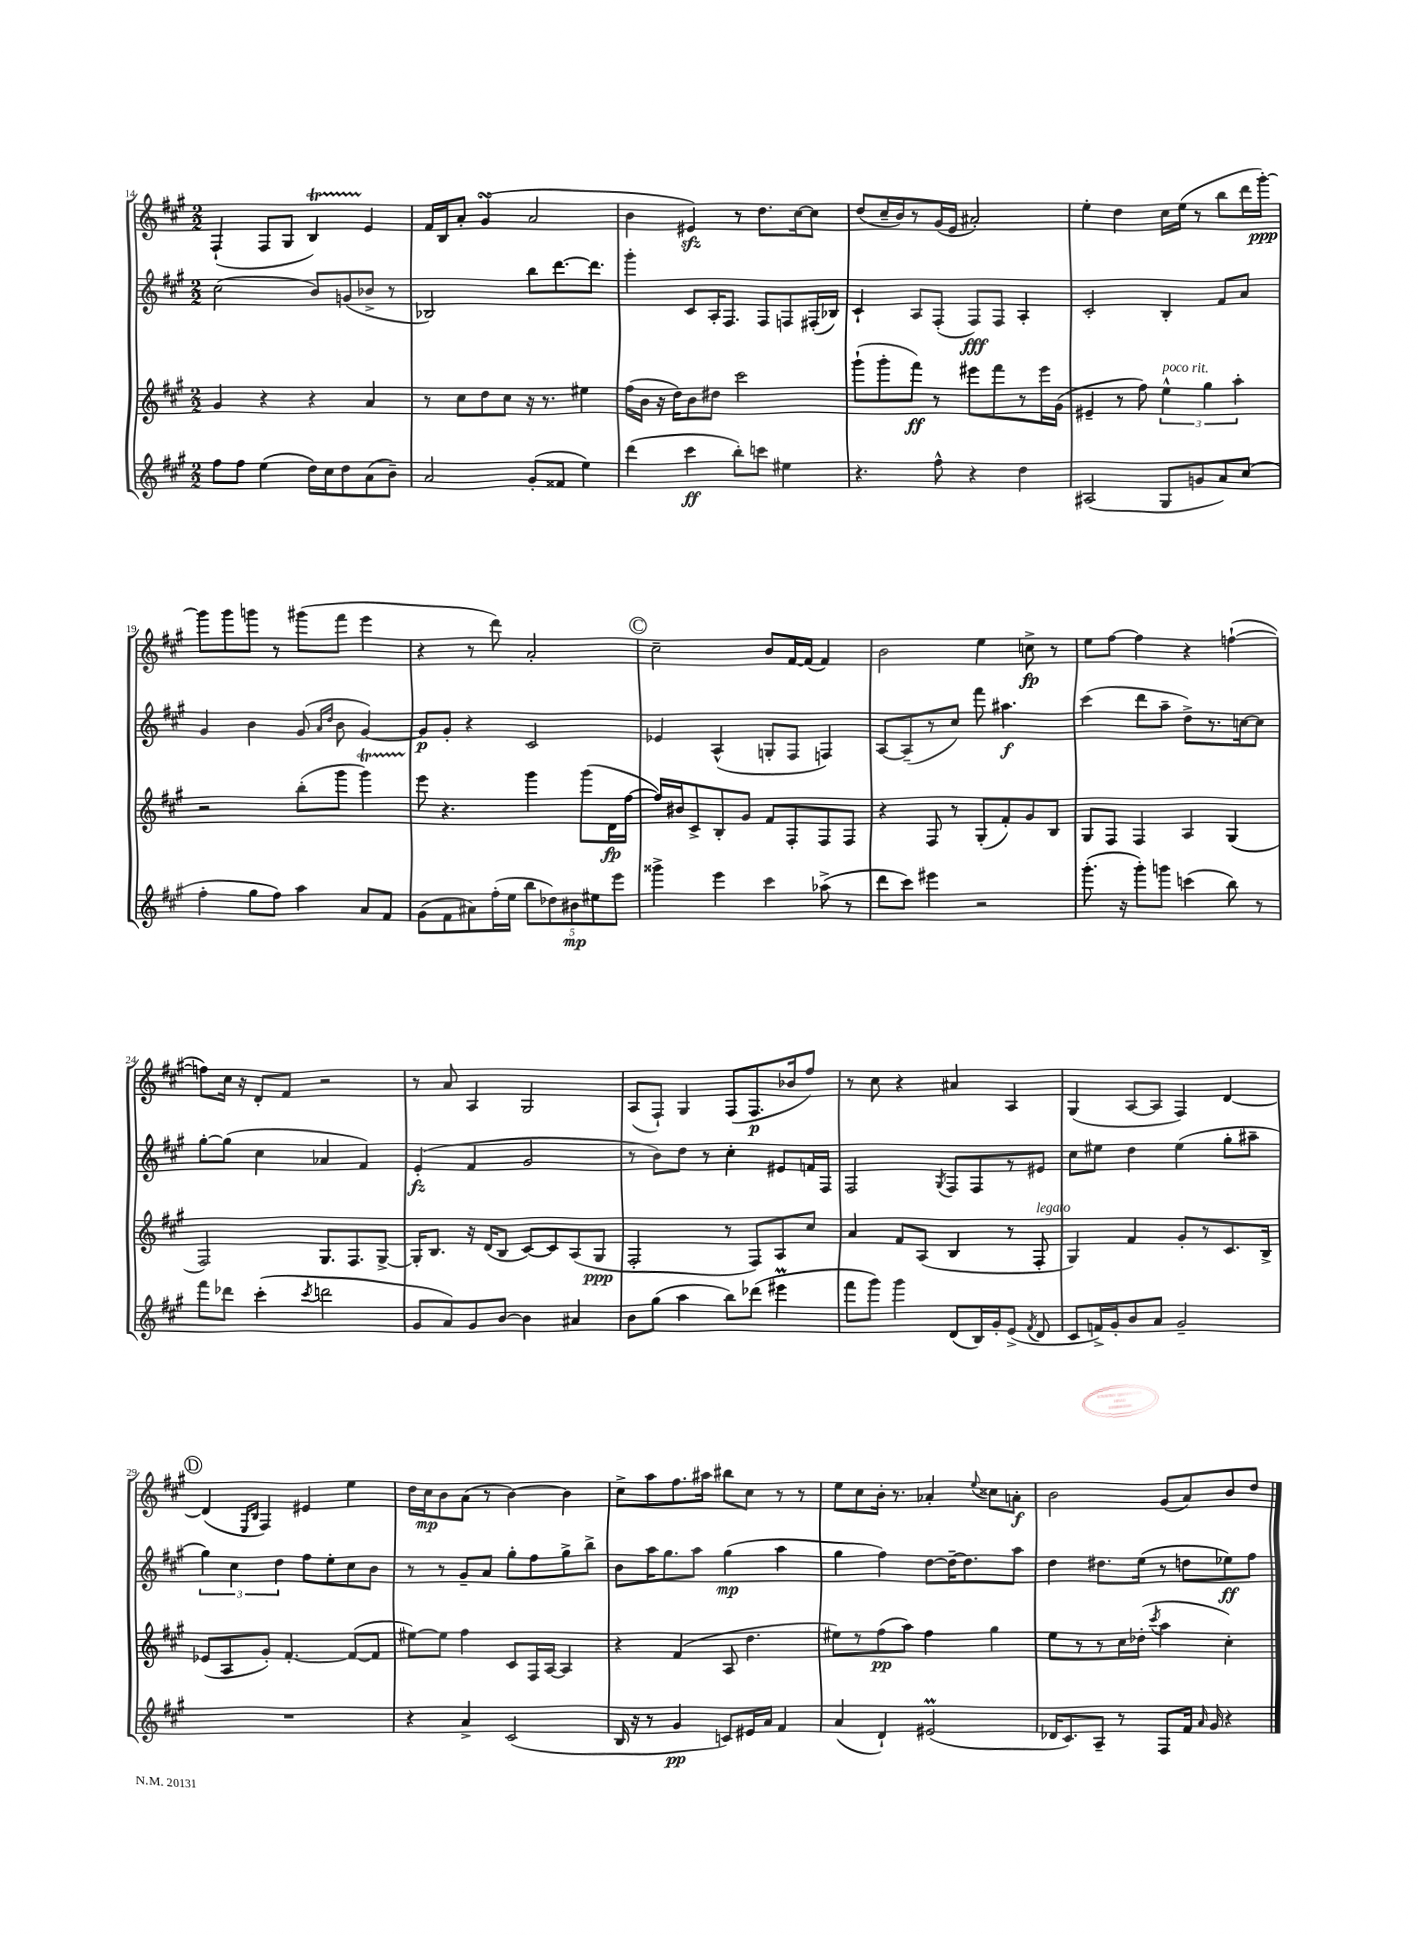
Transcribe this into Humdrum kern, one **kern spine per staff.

**kern	**dynam	**kern	**dynam	**kern	**dynam	**kern	**dynam
*part4	*part4	*part3	*part3	*part2	*part2	*part1	*part1
*staff4	*staff4	*staff3	*staff3	*staff2	*staff2	*staff1	*staff1
*clefG2	*	*clefG2	*	*clefG2	*	*clefG2	*
*k[f#c#g#]	*	*k[f#c#g#]	*	*k[f#c#g#]	*	*k[f#c#g#]	*
*M2/2	*	*M2/2	*	*M2/2	*	*M2/2	*
=14	=14	=14	=14	=14	=14	=14	=14
8ff#\L	.	4g#/	.	(2cc#\	.	(4F#`/	.
8ff#\J	.	.	.	.	.	.	.
(4ee\	.	4r	.	.	.	8F#/L	.
.	.	.	.	.	.	8G#/J	.
16dd\LL)	.	4r	.	8b/L)	.	4BT/)	.
16cc#\J	.	.	.	.	.	.	.
8dd\	.	.	.	(8gn/	.	.	.
(8a\	.	4a/	.	8b-X^/J	.	4e/	.
8b~\J)	.	.	.	8r	.	.	.
=15	=15	=15	=15	=15	=15	=15	=15
2a/	.	8r	.	2B-X/)	.	16f#/LL	.
.	.	.	.	.	.	16B/J	.
.	.	8cc#\L	.	.	.	8a'/J	.
.	.	8dd\	.	.	.	(4g#sSsS/	.
.	.	8cc#\J	.	.	.	.	.
(8g#'/L	.	16r	.	8bb\L	.	2a/	.
.	.	8.r	.	.	.	.	.
8f##X/J	.	.	.	[8.ddd\	.	.	.
4ee\)	.	4ee#X\	.	.	.	.	.
.	.	.	.	8.ddd\J]	.	.	.
=16	=16	=16	=16	=16	=16	=16	=16
(4ddd\	.	(16ff#\LL	.	4ggg#'\	.	4b\	.
.	.	16b\JJ	.	.	.	.	.
.	.	16r	.	.	.	.	.
.	.	16dd\KL)	.	.	.	.	.
4ccc#\	ff	8b\	.	8c#/L	.	4e#Xzz/)	.
.	.	8dd#X\J	.	16A'/K	.	.	.
.	.	.	.	8.F#/J	.	.	.
8bb'\L)	.	2ccc#\	.	.	.	8r	.
8cccn\J	.	.	.	8F#/L	.	8.dd\L	.
4ee#X\	.	.	.	8Fn/	.	.	.
.	.	.	.	.	.	[16cc#\k	.
.	.	.	.	(16F#X'/L	.	8cc#\J]	.
.	.	.	.	16B-X/JJ)	.	.	.
=17	=17	=17	=17	=17	=17	=17	=17
4.r	.	(8ggg#`\L	.	4c#`/	.	(8dd/L	.
.	.	8ggg#'\	.	.	.	16cc#~/L	.
.	.	.	.	.	.	16b/J)	.
.	.	8fff#\J)	ff	8A/L	.	8r	.
8ff#^^\	.	8r	.	(8F#'/J	.	(16g#/L	.
.	.	.	.	.	.	16e/JJ	.
4r	.	8eee#X\L	.	8F#/L)	fff	2a#X'/)	.
.	.	8fff#\	.	8F#/J	.	.	.
4dd\	.	8r	.	4A'/	.	.	.
.	.	16eee#\L	.	.	.	.	.
.	.	(16g#\JJ	.	.	.	.	.
=18	=18	=18	=18	=18	=18	=18	=18
(2A#X/	.	4e#X~/	.	2c#'/	.	4ee'\	.
.	.	8r	.	.	.	4dd\	.
.	.	8ff#\)	.	.	.	.	.
!	!	!LO:TX:a:i:t=poco rit.	!	!	!	!	!
8G#/L	.	6ee^^\	.	4B'/	.	16cc#\LL	.
.	.	.	.	.	.	(16ee\JJ	.
8gn/	.	.	.	.	.	8r	.
.	.	6gg#\	.	.	.	.	.
8a/)	.	.	.	8f#/L	.	8bb\L	.
.	.	6aa'\	.	.	.	.	.
(8cc#/J	.	.	.	8a/J	.	16ddd\L	.
.	.	.	.	.	.	[16ggg#'\JJ)	ppp
!!LO:LB:g=z
=19	=19	=19	=19	=19	=19	=19	=19
4ff#'\	.	2r	.	4g#/	.	8ggg#\L]	.
.	.	.	.	.	.	8ggg#\	.
8gg#\L	.	.	.	4b\	.	8gggn\J	.
8ff#\J)	.	.	.	.	.	8r	.
4aa\	.	(8bb'\L	.	(8g#/	.	(8ggg#X\L	.
.	.	.	.	16qqa/LL	.	.	.
.	.	.	.	16qqdd/JJ	.	.	.
.	.	8ggg#\J	.	8b\	.	8fff#\J	.
8a/L	.	4ggg#t\)	.	[4g#/)	.	4eee\	.
8f#/J	.	.	.	.	.	.	.
=20	=20	=20	=20	=20	=20	=20	=20
(8g#\L	.	8eee\	.	8g#/L]	p	4r	.
8f#\	.	4.r	.	8g#'/J	.	.	.
8a#X\)	.	.	.	4r	.	8r	.
(16ff#'\L	.	.	.	.	.	8ddd\)	.
16ee\JJ	.	.	.	.	.	.	.
10bb\L	.	4ggg#\	.	2c#/	.	2a'/	.
10dd-X\)	.	.	.	.	.	.	.
10b#X\	mp	.	.	.	.	.	.
.	.	(8ggg#\L	.	.	.	.	.
10ee#X\	.	.	.	.	.	.	.
.	.	16d\L	fp	.	.	.	.
10eee\J	.	.	.	.	.	.	.
.	.	[16ff#\JJ	.	.	.	.	.
!!LO:REH:place=s1:t=C
=21	=21	=21	=21	=21	=21	=21	=21
4ggg##X^\	.	16ff#/LL])	.	4e-X/	.	2cc#~\	.
.	.	16b#X/J	.	.	.	.	.
.	.	8c#^/	.	.	.	.	.
4eee\	.	8B'/	.	(4A^^/	.	.	.
.	.	8g#/J	.	.	.	.	.
4ccc#\	.	8f#/L	.	8Gn'/L	.	8b/L	.
.	.	8F#'/	.	8F#/J	.	[16f#/L	.
.	.	.	.	.	.	(16f#/JJ]	.
(8aa-X^\	.	8F#/	.	4Fn/)	.	4f#/)	.
8r	.	8F#/J	.	.	.	.	.
=22	=22	=22	=22	=22	=22	=22	=22
8ddd\L	.	4r	.	[8A/L	.	2b\	.
8ccc#\J)	.	.	.	(8A~/]	.	.	.
4eee#X\	.	8F#/	.	8r	.	.	.
.	.	8r	.	8cc#/J)	.	.	.
2r	.	(8G#'/L	.	8fff#\	.	4ee\	.
.	.	8f#'/)	.	4.aa#X\	f	.	.
.	.	8g#/	.	.	.	8ccn^\	fp
.	.	8B/J	.	.	.	8r	.
=23	=23	=23	=23	=23	=23	=23	=23
(8.ggg#'\	.	8G#/L	.	(4ccc#\	.	8ee\L	.
.	.	8F#/J	.	.	.	[8ff#\J	.
16r	.	.	.	.	.	.	.
8ggg#'\L)	.	4F#/	.	8ddd\L	.	4ff#\]	.
8gggn\J	.	.	.	8aa~\J	.	.	.
(4cccn\	.	4A/	.	8dd^\L)	.	4r	.
.	.	.	.	8.r	.	.	.
8bb\)	.	(4G#/	.	.	.	([4ffn`\	.
.	.	.	.	[16ccn\k	.	.	.
8r	.	.	.	8cc\J]	.	.	.
!!LO:LB:g=z
=24	=24	=24	=24	=24	=24	=24	=24
8fff#\L	.	2F#/)	.	[8gg#'\L	.	8ffn\L])	.
8ddd-X\J	.	.	.	(8gg#\J]	.	16cc#\Jk	.
.	.	.	.	.	.	16r	.
(4ccc#'\	.	.	.	4cc#\	.	8d'/L	.
.	.	.	.	.	.	8f#/J	.
8qccc#/	.	.	.	.	.	.	.
2dddn\	.	8.G#/L	.	4a-X/	.	2r	.
.	.	8.F#/	.	.	.	.	.
.	.	.	.	4f#/)	.	.	.
.	.	[8G#^/J	.	.	.	.	.
=25	=25	=25	=25	=25	=25	=25	=25
8g#/L	.	16G#'/KL]	.	(4e'/	fz	8r	.
.	.	8.B/J	.	.	.	.	.
8a/)	.	.	.	.	.	8a/	.
8g#/	.	16r	.	4f#/	.	4A/	.
.	.	(16d/KL	.	.	.	.	.
[8b/J	.	8B/J	.	.	.	.	.
4b\]	.	[8c#/L)	.	2g#/	.	2G#/	.
.	.	8c#/]	.	.	.	.	.
4a#X/	.	(8A/	.	.	.	.	.
.	.	8G#/J	ppp	.	.	.	.
=26	=26	=26	=26	=26	=26	=26	=26
8b\L	.	2F#'/	.	8r	.	(8A/L	.
(8gg#\J	.	.	.	8b\L)	.	8F#`/J)	.
4aa\	.	.	.	8dd\J	.	4G#/	.
.	.	.	.	8r	.	.	.
8bb\L)	.	8r	.	4cc#'\	.	(8F#/L	.
(8ddd-X\J	.	8F#/L)	.	.	.	8.F#/	p
4eee#Xm\	.	8A/	.	8e#X/L	.	.	.
.	.	.	.	.	.	16b-X/k	.
.	.	8cc#/J	.	16fn/L	.	8ff#/J)	.
.	.	.	.	16F#/JJ	.	.	.
=27	=27	=27	=27	=27	=27	=27	=27
8fff#\L	.	4a/	.	2F#/	.	8r	.
8ggg#\J)	.	.	.	.	.	8cc#\	.
4ggg#\	.	8f#/L	.	.	.	4r	.
.	.	(8A/J	.	.	.	.	.
.	.	.	.	8qG#/	.	.	.
(8d/L	.	4B/	.	8F#/L	.	4a#X/	.
16B/L)	.	.	.	8F#/	.	.	.
16g#'/J	.	.	.	.	.	.	.
(8e^/J	.	8r	.	8r	.	4A/	.
8qf#/	.	.	.	.	.	.	.
!	!	!LO:TX:a:i:t=legato	!	!	!	!	!
8d/	.	8F#'/	.	8e#X/J	.	.	.
=28	=28	=28	=28	=28	=28	=28	=28
8c#/L	.	4G#/)	.	8cc#\L	.	(4G#/	.
16fn^/L)	.	.	.	8ee#X\J	.	.	.
16g#'/J	.	.	.	.	.	.	.
8b/	.	4f#/	.	4dd\	.	[8A/L	.
8a/J	.	.	.	.	.	8A/J]	.
2g#~/	.	8g#'/L	.	(4ee#\	.	4F#/)	.
.	.	8r	.	.	.	.	.
.	.	8.c#/	.	8gg#'\L	.	[4d/	.
.	.	.	.	8aa#X~\J	.	.	.
.	.	16B^/Jk	.	.	.	.	.
!!LO:LB:g=z
!!LO:REH:place=s1:t=D
=29	=29	=29	=29	=29	=29	=29	=29
1r	.	(8e-X/L	.	6gg#\)	.	(4d/]	.
.	.	8A/	.	.	.	.	.
.	.	.	.	6cc#\	.	.	.
.	.	.	.	.	.	16qqE/LL	.
.	.	.	.	.	.	16qqB/JJ	.
.	.	8g#'/J)	.	.	.	4F#/)	.
.	.	.	.	6dd\	.	.	.
.	.	[4.f#'/	.	.	.	.	.
.	.	.	.	8ff#\L	.	4e#X/	.
.	.	.	.	8ee'\	.	.	.
.	.	(8f#/L_	.	8cc#\	.	4ee\	.
.	.	8f#/J]	.	8b\J	.	.	.
=30	=30	=30	=30	=30	=30	=30	=30
4r	.	[8ee#X\L)	.	8r	.	16dd\LL	.
.	.	.	.	.	.	16cc#\J	mp
.	.	8ee#\J]	.	8r	.	8b\	.
4a^/	.	4ff#\	.	8g#~/L	.	(8a\J	.
.	.	.	.	8a/J	.	8r	.
(2c#/	.	8c#/L	.	8gg#'\L	.	[4b\)	.
.	.	16F#/L	.	8ff#\	.	.	.
.	.	[16A/JJ	.	.	.	.	.
.	.	4A/]	.	8gg#^\	.	4b\]	.
.	.	.	.	8bb^\J	.	.	.
=31	=31	=31	=31	=31	=31	=31	=31
16B/	.	4r	.	8b\L	.	8cc#^\L	.
16r	.	.	.	.	.	.	.
8r	.	.	.	16aa\K	.	8aa\	.
.	.	.	.	8.gg#\	.	.	.
4g#/	pp	(4f#/	.	.	.	8.ff#\	.
.	.	.	.	8aa\J	.	.	.
.	.	.	.	.	.	16aa#X\Jk	.
8cn/L)	.	8A/	.	(4gg#\	mp	8bb#X\L	.
16e#X/L	.	4.dd\	.	.	.	8cc#\J	.
16a/JJ	.	.	.	.	.	.	.
4f#/	.	.	.	4aa\	.	8r	.
.	.	.	.	.	.	8r	.
=32	=32	=32	=32	=32	=32	=32	=32
(4a/	.	8ee#X\L)	.	4gg#\	.	8ee\L	.
.	.	8r	.	.	.	8cc#\	.
4d`/)	.	(8ff#\	pp	4ff#\)	.	16b'\Jk	.
.	.	.	.	.	.	8.r	.
.	.	8aa\J)	.	.	.	.	.
(2e#Xm/	.	4ff#\	.	[8dd\L	.	4a-X'/	.
.	.	.	.	16dd~\K_	.	.	.
.	.	.	.	8.dd\]	.	.	.
.	.	.	.	.	.	8qqee/	.
.	.	4gg#\	.	.	.	8cc##X\L	.
.	.	.	.	8aa\J	.	8an'\J	f
=33	=33	=33	=33	=33	=33	=33	=33
16d-X/KL	.	8ee\L	.	4dd\	.	2b\	.
8.c#/)	.	.	.	.	.	.	.
.	.	8r	.	.	.	.	.
8A~/J	.	8r	.	8.dd#X\L	.	.	.
8r	.	16cc#\L	.	.	.	.	.
.	.	(16dd-X'\JJ	.	(16ee\Jk	.	.	.
.	.	8qccc#/	.	.	.	.	.
8F#/L	.	4aa\	.	8r	.	(8g#/L	.
16f#/Jk	.	.	.	8ddn\L	.	8a/)	.
16qqa/	.	.	.	.	.	.	.
16g#/	.	.	.	.	.	.	.
4r	.	4cc#'\)	.	8ee-X\)	ff	8b/	.
.	.	.	.	8ff#\J	.	8dd/J	.
==	==	==	==	==	==	==	==
*-	*-	*-	*-	*-	*-	*-	*-
